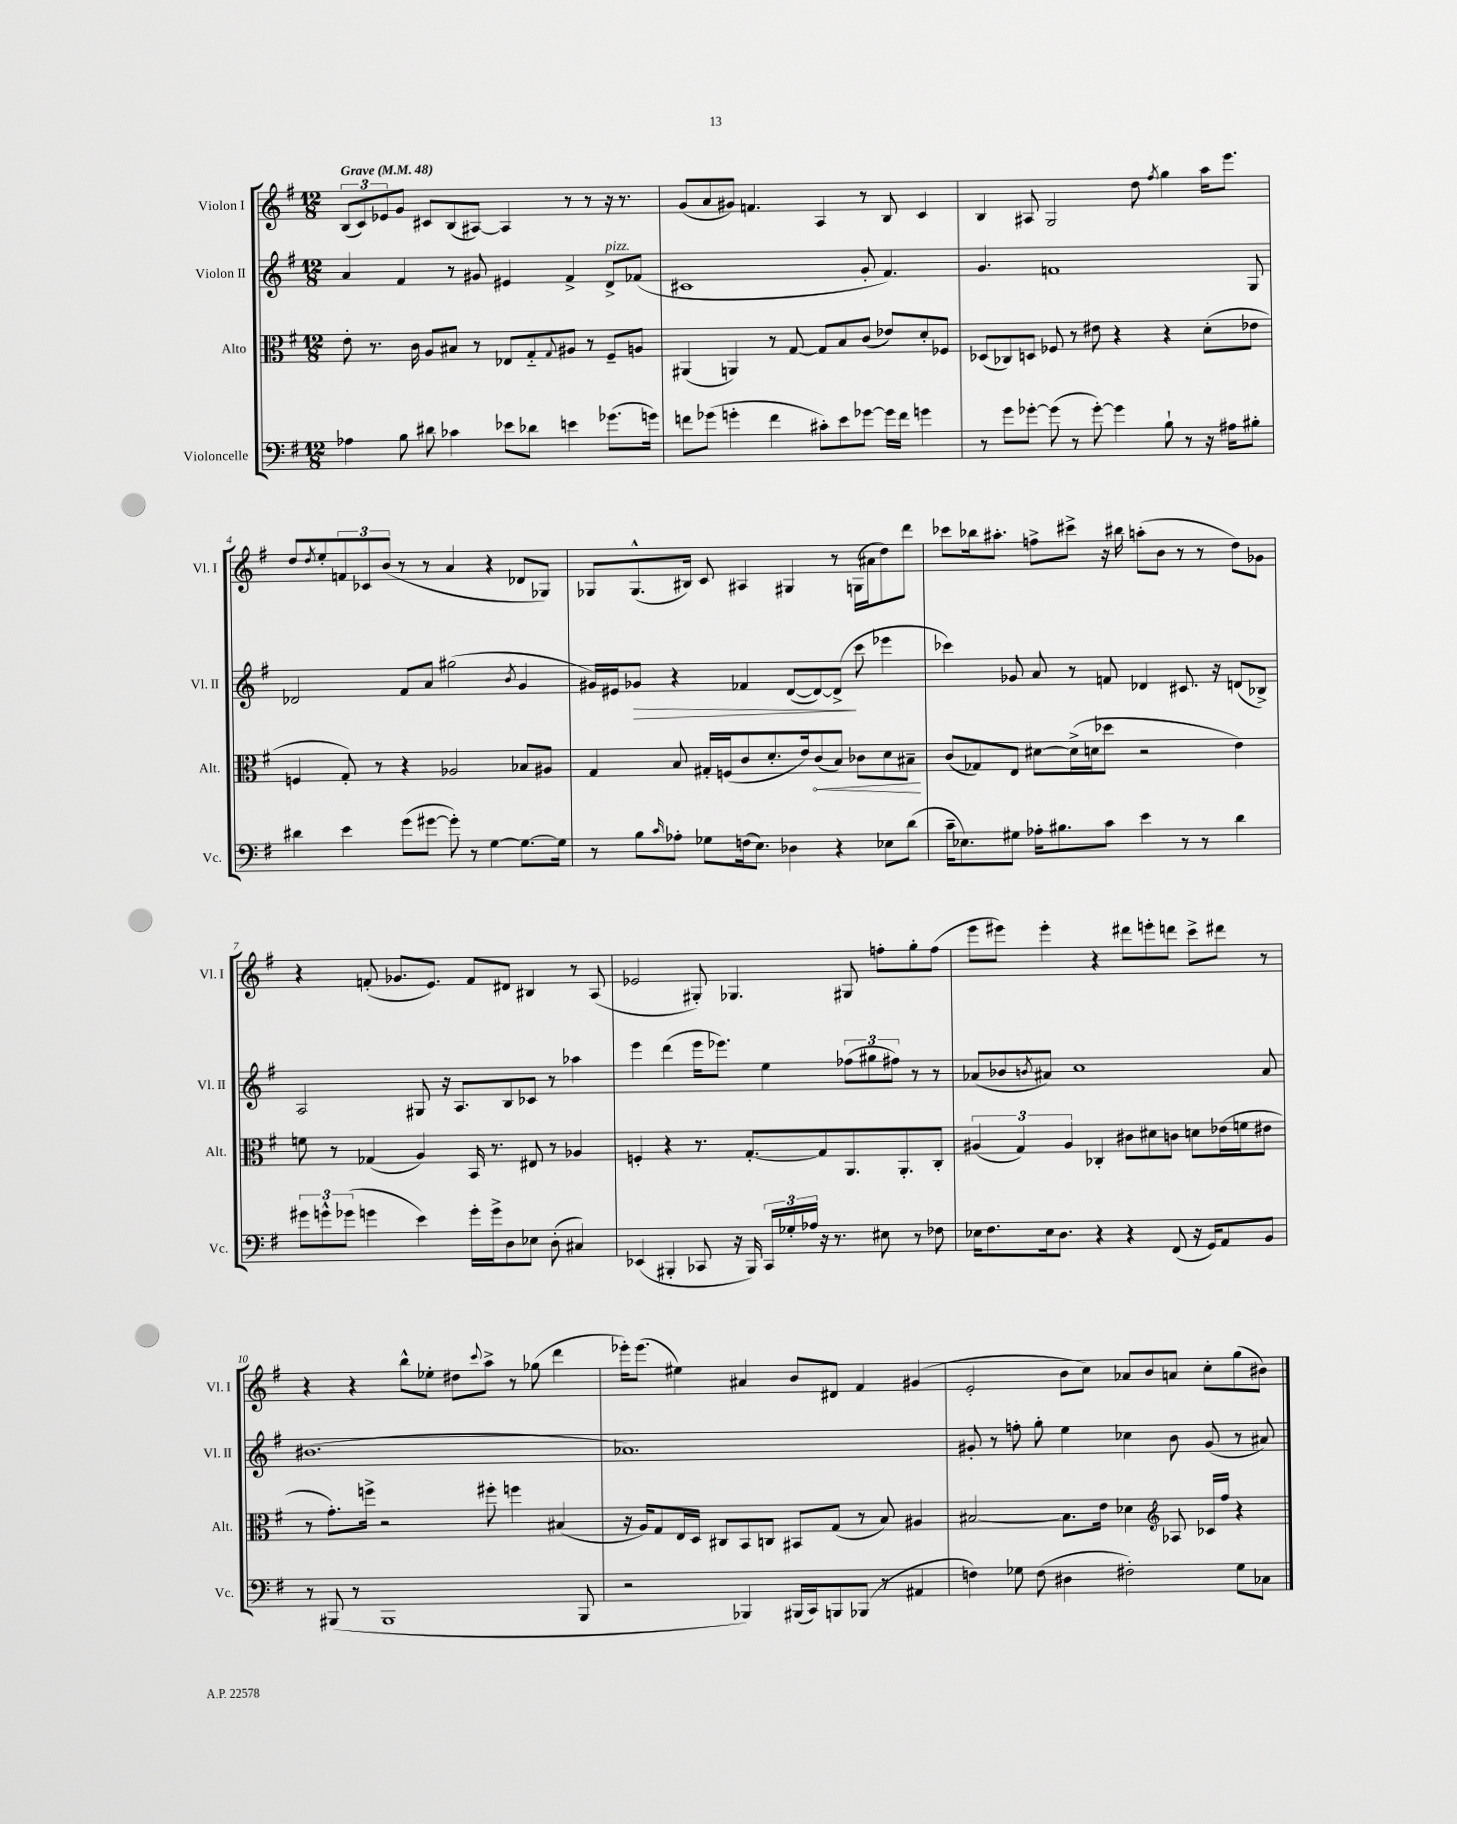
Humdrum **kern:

**kern	**kern	**dynam	**kern	**dynam	**kern
*part4	*part3	*part3	*part2	*part2	*part1
*staff4	*staff3	*staff3	*staff2	*staff2	*staff1
*I"Violoncelle	*I"Alto	*	*I"Violon II	*	*I"Violon I
*I'Vc.	*I'Alt.	*	*I'Vl. II	*	*I'Vl. I
*clefF4	*clefC3	*	*clefG2	*	*clefG2
*k[f#]	*k[f#]	*	*k[f#]	*	*k[f#]
*M12/8	*M12/8	*	*M12/8	*	*M12/8
*MM48	*MM48	*	*MM48	*	*MM48
=1	=1	=1	=1	=1	=1
!	!	!	!	!	!LO:TX:a:B:t=Grave
4A-X\	8e'\	.	4a/	.	(12B/L
.	.	.	.	.	12c/)
.	8.r	.	.	.	.
.	.	.	.	.	12e-X/
8B\	.	.	4f#/	.	8g/J
.	16c\	.	.	.	.
8d#X\	8A/L	.	.	.	8c#X/L
4c-X\	8B#X/J	.	8r	.	(8B/
.	8r	.	8g#X/	.	[8A#X/J)
8e-X\L	8E-X/L	.	4e#X/	.	4A#/]
8d-X\J	8G/	.	.	.	.
.	8qqG/	.	.	.	.
4en\	8A#X/J	.	4f#^/	.	8r
.	8r	.	.	.	8r
!	!	!	!LO:TX:a:i:t=pizz.	!	!
(8.g-X\L	8F#~/L	.	8d^/L	.	16r
.	.	.	.	.	8.r
.	8An/J	.	(8f-X/J	.	.
16gn\Jk)	.	.	.	.	.
=2	=2	=2	=2	=2	=2
8fn\L	(4AA#X/	.	1c#X	.	(8g/L
(8g-X\J	.	.	.	.	8a/
4gn'\	4AAn/)	.	.	.	8g#X/J)
.	.	.	.	.	4.fn/
4f\	8r	.	.	.	.
.	[8G/	.	.	.	.
8c#X'\L)	8G/L]	.	.	.	4A/
8e\	8B/	.	.	.	.
[8g-X\J	(8c/J	.	8g'/	.	8r
16g-\LL]	8e-X/L)	.	4.f#/)	.	8B/
16f\JJ	.	.	.	.	.
4gn\	8d'/	.	.	.	4c/
.	8F-X/J	.	.	.	.
=3	=3	=3	=3	=3	=3
8r	(8D-X/L	.	4.g/	.	4B/
8g\L	8C-X/)	.	.	.	.
[8g-X'\J	8Dn/J	.	.	.	8A#X/
(8g-\]	8F-X/	.	1fn	.	2G/
8r	8r	.	.	.	.
[8g-'\)	8e#X\	.	.	.	.
4g-\]	4r	.	.	.	.
.	.	.	.	.	8dd\
.	.	.	.	.	8qff#/
8B`\	4r	.	.	.	4gg\
8r	.	.	.	.	.
16r	(8d'\L	.	.	.	16aa\KL
16A#X\KL	.	.	.	.	8.eee\J
8B#X'\J	8e-X\J	.	8G/	.	.
!!LO:LB:g=z
=4	=4	=4	=4	=4	=4
4d#X\	4Fn/	.	2d-X/	.	8dd/L
.	.	.	.	.	8qdd/
.	.	.	.	.	8ee'/
4e\	8G'/)	.	.	.	12fn/
.	.	.	.	.	12c-X/
.	8r	.	.	.	.
.	.	.	.	.	(12b/J
(8g\L	4r	.	8f#/L	.	8r
[8g#X\J	.	.	8a/J	.	8r
8g#'\])	2A-X/	.	(2gg#X\	.	4a/
8r	.	.	.	.	.
[4G\	.	.	.	.	4r
.	.	.	8qb/	.	.
8.G\L_	8B-X/L	.	4g/	.	8d-X/L
.	8A#X/J	.	.	.	8G-X/J)
16G\Jk]	.	.	.	.	.
=5	=5	=5	=5	=5	=5
8r	4G/	.	16g#X/LL)	.	8G-X/L
.	.	.	16e#X/J	.	.
!	!	!	!	!LO:HP:b	!
8B\L	.	.	8g-X/J	>	(8.G-^^/
16qqc/	.	.	.	.	.
8A-X'\J	8B/	.	4r	.	.
.	.	.	.	.	16B#X/Jk)
8G-X\L	16G#X'/LL	.	.	.	8c/
.	(16Fn/J	.	.	.	.
(16Fn\k	8c/	.	4f-X/	.	4A#X/
8.E\J)	.	.	.	.	.
.	8.d'/	.	.	.	.
4D-X\	.	.	([8d/L	.	4G#X/
.	16e/k)	.	.	.	.
!	!	!LO:HP:b	!	!	!
.	(8c/	<	8d/_)	.	.
4r	8B/J)	.	(8d^/J]	.	8r
.	8c-X\L	.	8ccc\	]	(16Gn\LL
.	.	.	.	.	16a#X\J
8E-X\L	8d\	.	4eee-X\	.	8dd\)
(8d\J	8B#X~\J	.	.	.	8ddd\J
.	.	[	.	.	.
=6	=6	=6	=6	=6	=6
16c~\KL	(8c/L	.	4ccc-X\)	.	8ccc-X\L
8.E-X\)	.	.	.	.	.
.	8G-X/)	.	.	.	16bb-X\k
.	.	.	.	.	8.aa#X'\J
8G#X\J	8E/J	.	8g-X/	.	.
16A-X'\KL	[8d#X\L	.	8a/	.	8ffn^\L
8.B#X\	.	.	.	.	.
.	(16d#^\L]	.	8r	.	8ccc#X^\J
.	16dn\J	.	.	.	.
8c\J	8dd-X\J	.	8fn/	.	16r
.	.	.	.	.	16bb#X\
4e\	2r	.	4d-X/	.	(8aan'\L
.	.	.	.	.	8b\J
8r	.	.	8.c#X/	.	8r
8r	.	.	.	.	8r
.	.	.	16r	.	.
4d\	4e\)	.	(8dn/L	.	8dd\L)
.	.	.	8B-X^/J)	.	8g-X\J
!!LO:LB:g=z
=7	=7	=7	=7	=7	=7
12g#X\L	8fn\	.	2A/	.	4r
12gn^^\	.	.	.	.	.
.	8r	.	.	.	.
(12g-X\J	.	.	.	.	.
4gn\	(4G-X/	.	.	.	(8fn'/
.	.	.	.	.	8.g-X/L
4e\)	4A/)	.	8G#X/	.	.
.	.	.	.	.	8.e/J)
.	.	.	16r	.	.
.	.	.	8.A/L	.	.
16g'\LL	16BB/	.	.	.	8f/L
16g^\J	8.r	.	.	.	.
8D\	.	.	8B/	.	8d#X/J
8E-X\J	8E#X/	.	8c-X/J	.	4B#X/
(8D'\	8r	.	8r	.	.
4C#X/)	4A-X/	.	4aa-X\	.	8r
.	.	.	.	.	(8A/
=8	=8	=8	=8	=8	=8
(4EE-X/	4Fn'/	.	4eee\	.	2e-X/
4BBB#X'/	4r	.	(4ddd\	.	.
8CC-X/	8.r	.	16eee\KL	.	8G#X'/)
.	.	.	8.eee-X\J)	.	.
16r	.	.	.	.	4.G-X/
16BBB#/)	[8.G'/L	.	.	.	.
24CC-/LL	.	.	4ee\	.	.
24G-X'/	.	.	.	.	.
24A-X/JJ	.	.	.	.	.
16r	8G/]	.	.	.	.
8.r	.	.	.	.	.
.	8.AA/	.	(12ff-X\L	.	8G#X/
.	.	.	12gg#X\	.	.
8E#X\	.	.	.	.	8ffn'\L
.	.	.	12ff#X\J)	.	.
.	8.AA'/	.	.	.	.
8r	.	.	8r	.	8gg'\
8F-X\	8C'/J	.	8r	.	(8ff\J
=9	=9	=9	=9	=9	=9
16E-X\KL	(6A#X/	.	(8a-X/L	.	8eee\L
8.F#\	.	.	.	.	.
.	.	.	8b-X/	.	8eee#X\J)
.	6G/)	.	.	.	.
.	.	.	8qbn/	.	.
16E-\k	.	.	8a#X/J)	.	4eee#'\
8.D\J	.	.	.	.	.
.	6A#/	.	.	.	.
.	.	.	1cc	.	.
4r	4C-X'/	.	.	.	4r
4r	8c#X\L	.	.	.	8ddd#X\L
.	8d#X\	.	.	.	8eeen'\
(8FF#/	8cn\J	.	.	.	8dddn\J
16r	8dn\L	.	.	.	8ccc^\L
16GG/KL)	.	.	.	.	.
8AA/	(16e-X\L	.	.	.	8ddd#X\J
.	16fn\J	.	.	.	.
8BB/J	8e#X\J	.	8a#/	.	8r
!!LO:LB:g=z
=10	=10	=10	=10	=10	=10
8r	8r	.	(1.b#X	.	4r
(8BBB#X/	8.g'\L)	.	.	.	.
8r	.	.	.	.	4r
.	16ffn^\Jk	.	.	.	.
1BBB#	2r	.	.	.	.
.	.	.	.	.	8bb^^\L
.	.	.	.	.	8ee-X'\J
.	.	.	.	.	8dd#X\L
.	.	.	.	.	8qqccc/
.	8ff#X'\	.	.	.	8aa^\J
.	4ffn\	.	.	.	8r
.	.	.	.	.	(8gg-X\
.	(4B#X/	.	.	.	4ddd\
8BBB#/	.	.	.	.	.
=11	=11	=11	=11	=11	=11
2r	16r	.	1.a-X)	.	16eee-X'\KL)
.	16A/KL)	.	.	.	(8.eee-\J
.	8G/	.	.	.	.
.	16E/L	.	.	.	4ee#X\)
.	16D/JJ	.	.	.	.
.	8C#X/L	.	.	.	.
4BBB-X/)	8BB/	.	.	.	4a#X/
.	8Cn/J	.	.	.	.
(16BBB#X/LL	8BB#X/L	.	.	.	8b/L
16CC/J)	.	.	.	.	.
8BBBn/	(8G/J	.	.	.	8d#X/J
(8BBB-X/J	8r	.	.	.	4f#/
8r	8B/)	.	.	.	.
4AA#X/	4A#X/	.	.	.	(4g#X/
=12	=12	=12	=12	=12	=12
4Fn\)	[2B#X/	.	8g#X'/	.	2e'/
.	.	.	8r	.	.
8G-X\	.	.	8ffn'\	.	.
(8F\	.	.	8gg'\	.	.
4D#X\	8.B#\L]	.	4ee\	.	8b\L
.	.	.	.	.	8cc\J)
.	16e\Jk	.	.	.	.
2F#X'\)	4d-X\	.	4cc-X\	.	8a-X/L
.	.	.	.	.	8b/
*	*clefG2	*	*	*	*
.	8A-X/	.	8b\	.	8an/J
.	16c-X/LL	.	(8g#/	.	8cc'\L
.	16ff#/JJ	.	.	.	.
8G-\L	4r	.	8r	.	(8gg\
8C-X\J	.	.	8a#X/)	.	8b#X\J)
==	==	==	==	==	==
*-	*-	*-	*-	*-	*-
